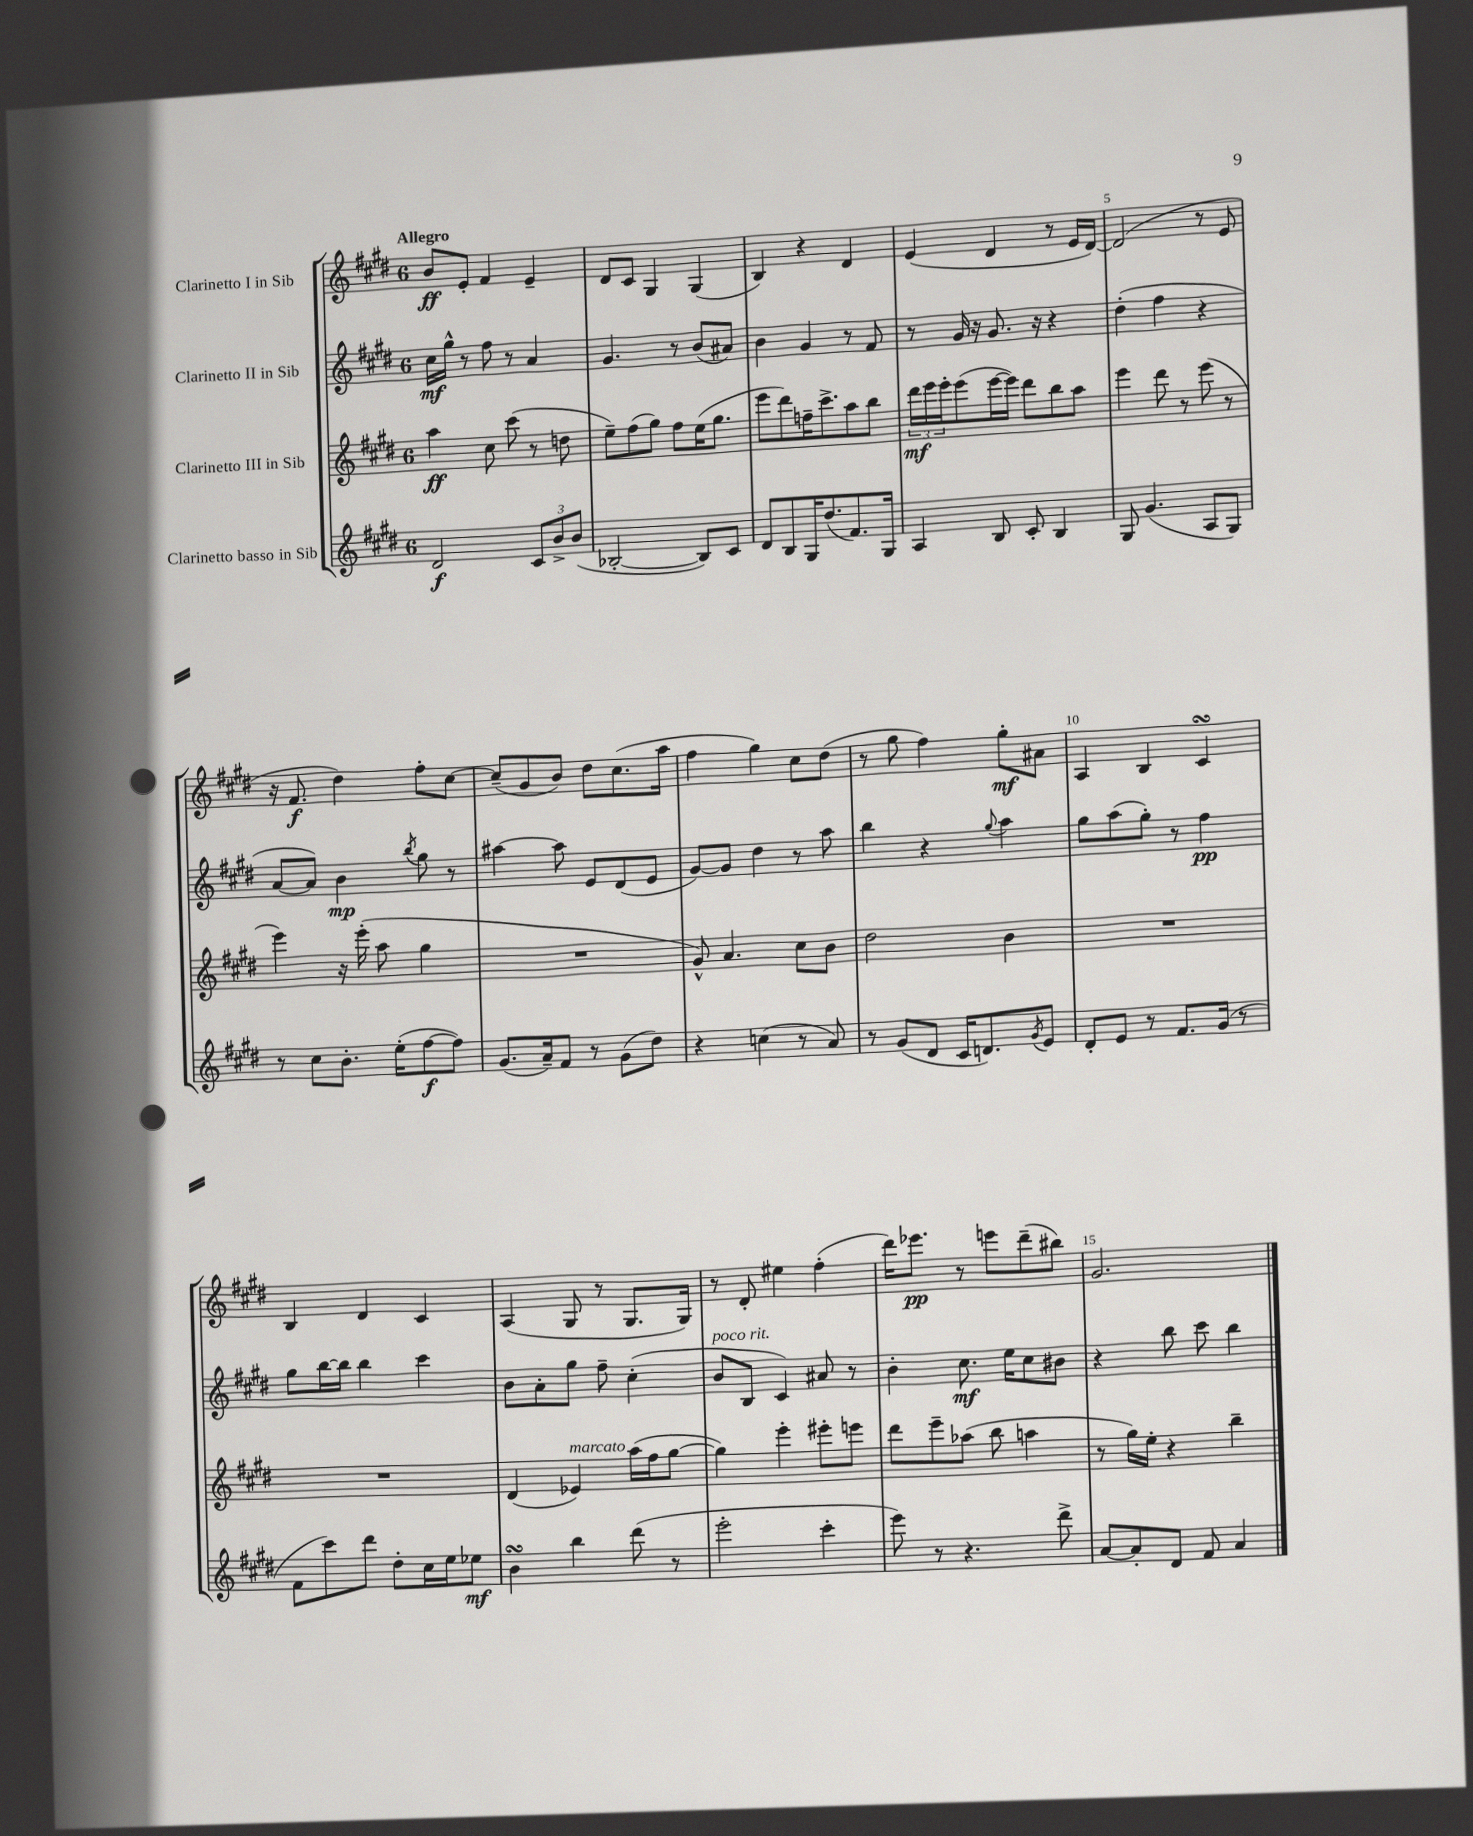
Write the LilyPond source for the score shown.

<<
\new StaffGroup <<
\new Staff = "s0" \with { instrumentName = "Clarinetto I in Sib" } {
    \clef treble \key e \major \once \override Staff.TimeSignature.style = #'single-digit \time 6/8 \tempo "Allegro"
    b'8\ff e'8-. fis'4 e'4-- |
    dis'8 cis'8 gis4 gis4( |
    b4) r4 dis'4 |
    e'4( dis'4 r8 e'16 dis'16~) |
    dis'2( r8 e'8 |
    r16 fis'8.\f dis''4) fis''8-. cis''8~ |
    cis''8--( gis'8 b'8) dis''8 cis''8.( a''16 |
    fis''4 gis''4) cis''8 dis''8( |
    r8 gis''8 fis''4) gis''8-.\mf ais'8 |
    a4 b4 cis'4\turn |
    b4 dis'4 cis'4 |
    a4( gis8 r8 gis8. gis16) |
    r8 dis'8-. eis''4 fis''4-.( |
    dis'''16) ees'''8.\pp r8 e'''8 dis'''8--( bis''8) |
    gis'2. \bar "|." |
}
\new Staff = "s1" \with { instrumentName = "Clarinetto II in Sib" } {
    \clef treble \key e \major \once \override Staff.TimeSignature.style = #'single-digit \time 6/8
    cis''16\mf gis''16-^ r8 fis''8 r8 a'4 |
    gis'4. r8 b'8( ais'8) |
    b'4 gis'4 r8 fis'8 |
    r8 gis'16 r16 gis'8. r16 r4 |
    dis''4-.( fis''4 r4 |
    a'8~ a'8) b'4\mp \acciaccatura { b''8 } gis''8 r8 |
    ais''4~ ais''8 e'8 dis'8( e'8 |
    gis'8~) gis'8 dis''4 r8 a''8 |
    b''4 r4 \appoggiatura { gis''8 } a''4 |
    gis''8 a''8( gis''8-.) r8 fis''4\pp |
    gis''8 b''16~ b''16 b''4 cis'''4 |
    b'8 a'8-. gis''8 fis''8-- cis''4-.( |
    b'8^\markup { \italic "poco rit." } b8 cis'4) ais'8 r8 |
    b'4-. cis''8.\mf e''16 cis''8 bis'8 |
    r4 b''8 cis'''8 b''4 \bar "|." |
}
\new Staff = "s2" \with { instrumentName = "Clarinetto III in Sib" } {
    \clef treble \key e \major \once \override Staff.TimeSignature.style = #'single-digit \time 6/8
    a''4\ff cis''8 cis'''8( r8 d''8 |
    e''8--) fis''8( gis''8) fis''8 e''16( gis''8. |
    e'''8 dis'''8) f''16-- cis'''8.-> a''8 b''8 |
    \tuplet 3/2 { dis'''16\mf e'''16 e'''16-. } e'''8( e'''16~ e'''16) dis'''8 b''8 a''8 |
    e'''4 dis'''8 r8 e'''8( r8 |
    e'''4) r16 e'''16-.( a''8 gis''4 |
    R2. |
    gis'8-^) a'4. cis''8 b'8 |
    dis''2 b'4 |
    R2. |
    R2. |
    dis'4( ees'4^\markup { \italic "marcato" }) a''16( fis''16 gis''8~ |
    gis''4) e'''4-. eis'''8-. e'''8 |
    dis'''8 e'''8-- aes''8( b''8 a''4 |
    r8 gis''16) e''16-. r4 b''4-- \bar "|." |
}
\new Staff = "s3" \with { instrumentName = "Clarinetto basso in Sib" } {
    \clef treble \key e \major \once \override Staff.TimeSignature.style = #'single-digit \time 6/8
    dis'2\f \tuplet 3/2 { cis'8 b'8-> b'8( } |
    bes2~-. bes8) cis'8 |
    dis'8 b8 gis16 dis''8.( fis'8.) gis16 |
    a4 b8 cis'8-. b4 |
    gis8 gis'4.( a8 gis8) |
    r8 cis''8 b'8.-. e''16-.( fis''8~\f fis''8) |
    gis'8.( a'16--) fis'8 r8 gis'8( dis''8) |
    r4 c''4( r8 a'8) |
    r8 gis'8( dis'8 cis'16 d'8.) \acciaccatura { gis'8 } e'8 |
    dis'8-. e'8 r8 fis'8. gis'16( r8 |
    fis'8 cis'''8) dis'''8 dis''8-. cis''16 e''16 ees''8\mf |
    b'4\turn b''4 dis'''8( r8 |
    e'''2-. cis'''4-. |
    e'''8) r8 r4. dis'''8-> |
    a'8~ a'8-. dis'8 fis'8 a'4 \bar "|." |
}
>>
>>
\layout { \context { \Score \override BarNumber.break-visibility = ##(#f #t #t) barNumberVisibility = #(every-nth-bar-number-visible 5) } }
